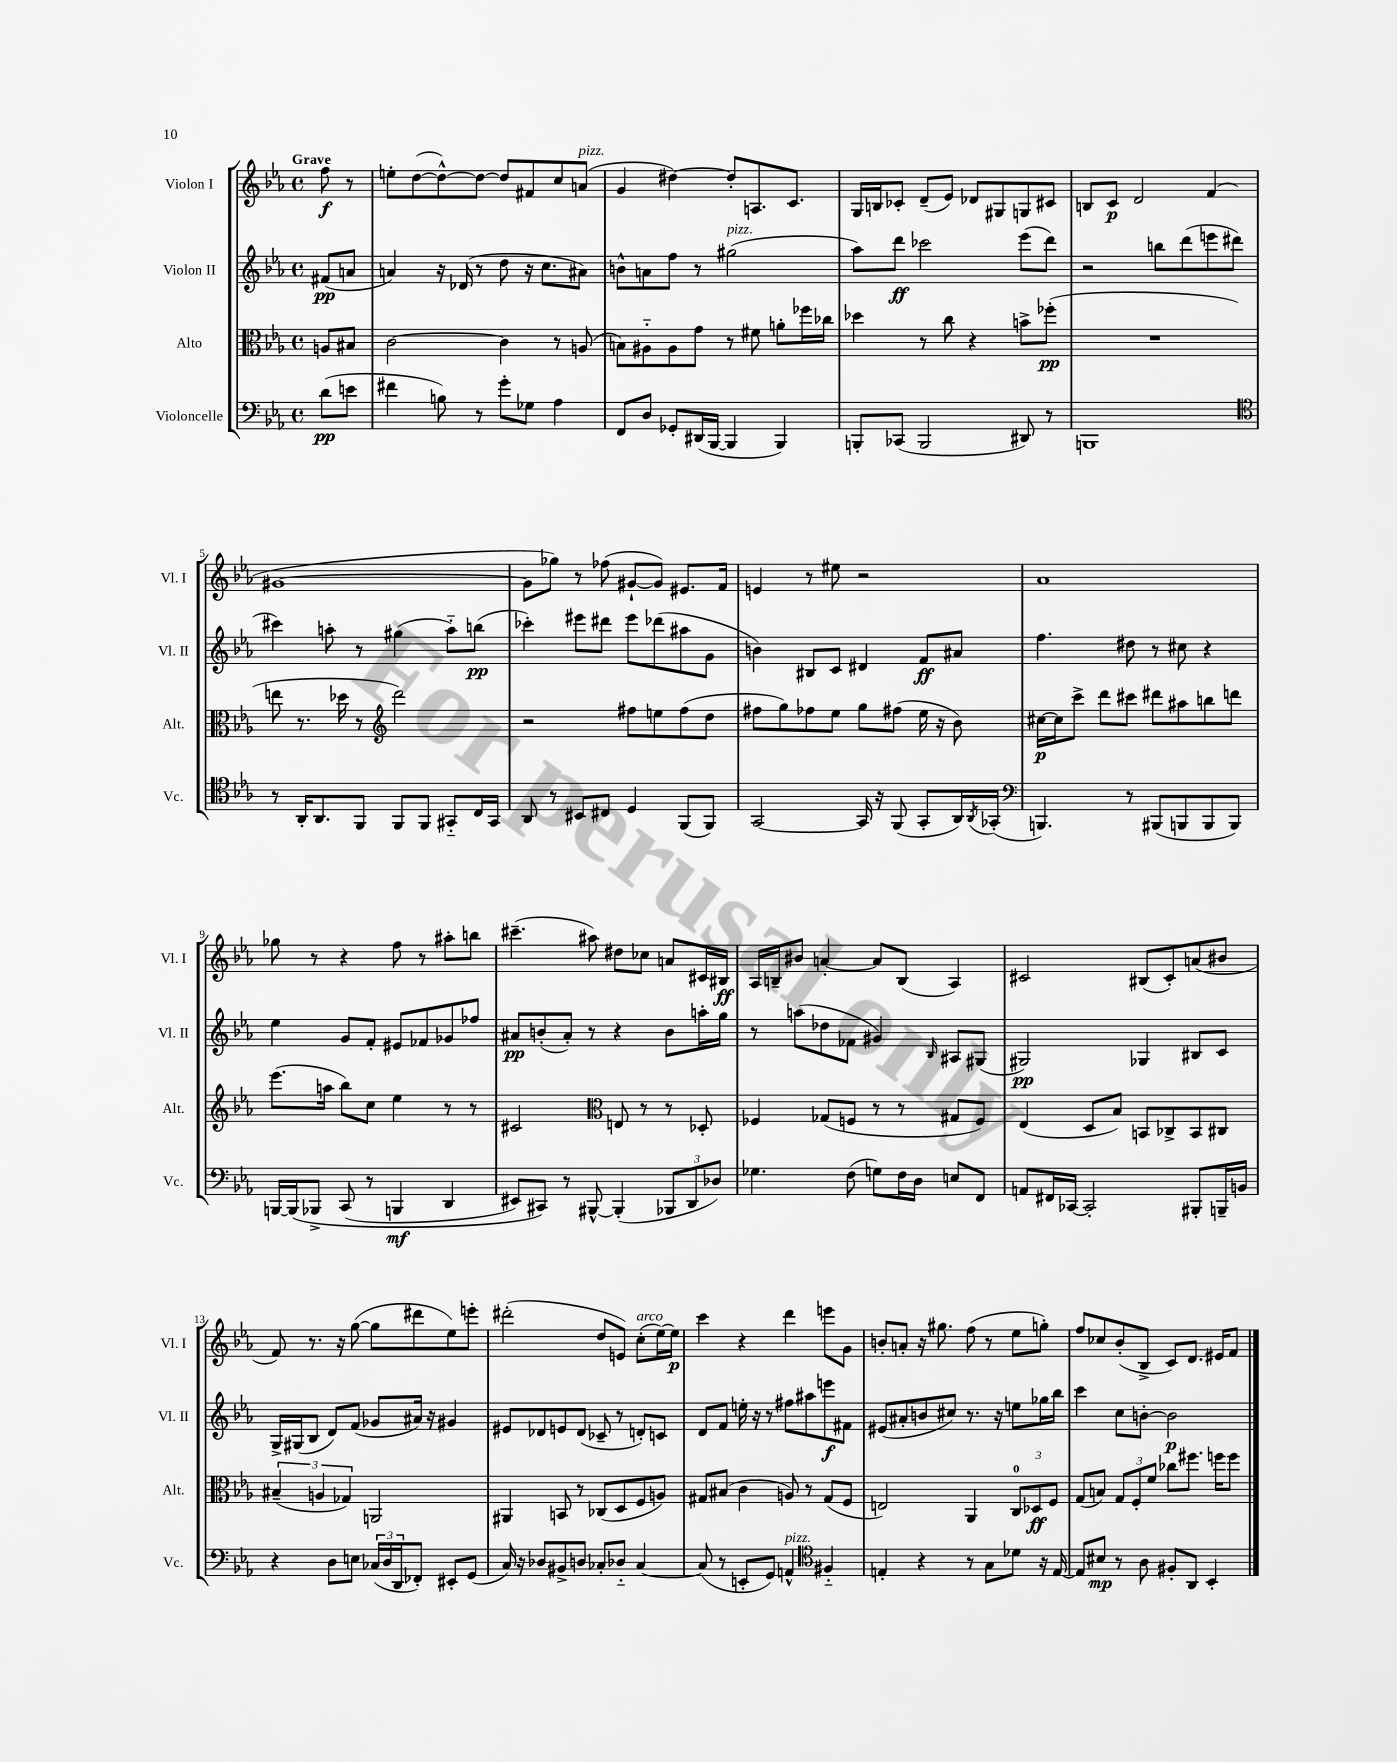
<<
\new StaffGroup <<
\new Staff = "s0" \with { instrumentName = "Violon I" shortInstrumentName = "Vl. I" } {
    \clef treble \key ees \major \defaultTimeSignature \time 4/4 \partial 4 \tempo "Grave"
    f''8\f r8 |
    e''8-. d''8~( d''8~-^) d''8~ d''8 fis'8 c''8 a'8^\markup { \italic "pizz." }( |
    g'4 dis''4~) dis''8-. a8. c'8. |
    g16 b16 ces'8-. d'8--( ees'8) des'8 gis8 g8 cis'8 |
    b8 c'8\p d'2 f'4( |
    gis'1~ |
    gis'8 ges''8) r8 fes''8( gis'8~-! gis'8) eis'8. f'16 |
    e'4 r8 eis''8 r2 |
    aes'1 |
    ges''8 r8 r4 f''8 r8 ais''8-. b''8 |
    cis'''4.--( ais''8) dis''8 ces''8 a'8 cis'16 bis16\ff |
    aes16 b16-- bis'8 a'4~-. a'8 b8( aes4) |
    cis'2 bis8( cis'8-.) a'8( bis'8 |
    f'8) r8. r16 g''8~( g''8 dis'''8 ees''8) e'''8-. |
    dis'''2-.( d''8 e'8) c''8-.^\markup { \italic "arco" }( ees''16~) ees''16\p |
    c'''4 r4 d'''4 e'''8 g'8 |
    b'8-. a'8-. r16 gis''8. f''8( r8 ees''8 g''8-.) |
    f''8 ces''8 bes'8-.( bes8-> c'8) d'8. eis'16 f'8 \bar "|." |
}
\new Staff = "s1" \with { instrumentName = "Violon II" shortInstrumentName = "Vl. II" } {
    \clef treble \key ees \major \defaultTimeSignature \time 4/4 \partial 4
    fis'8\pp( a'8 |
    a'4) r16 des'16( r8 d''8 r16 c''8. ais'8) |
    b'8-^ a'8 f''8 r8 gis''2^\markup { \italic "pizz." }( |
    aes''8) d'''8\ff ces'''2 ees'''8( d'''8) |
    r2 b''8 d'''8( e'''8 dis'''8 |
    cis'''4) a''8-. r8 gis''4( a''8-_) b''8\pp( |
    ces'''4-.) eis'''8 dis'''8 eis'''8 des'''8( ais''8 g'8 |
    b'4) bis8 c'8 dis'4 f'8\ff ais'8 |
    f''4. dis''8 r8 cis''8 r4 |
    ees''4 g'8 f'8-. eis'8 fes'8 ges'8 fes''8 |
    ais'8\pp b'8-.( ais'8-.) r8 r4 b'8 a''16-. g''16 |
    r8 a''8( des''8 fes'8 gis'4) \grace { bes16 } ais8 gis8( |
    gis2\pp) ges4 bis8 c'8 |
    g16-> gis16( bes8 d'8) f'8( ges'8 ais'16) r16 gis'4 |
    eis'8 des'8 e'8 des'8( ces'8-- r8 d'8-.) c'8 |
    d'8 f'8 e''16-. r16 r8 fis''8 ais''8 e'''8\f fis'8 |
    eis'8( ais'8-. b'8 cis''8) r8. r16 e''8 ges''16 bes''16 |
    c'''4 c''8 b'8~-. b'2\p \bar "|." |
}
\new Staff = "s2" \with { instrumentName = "Alto" shortInstrumentName = "Alt." } {
    \clef alto \key ees \major \defaultTimeSignature \time 4/4 \partial 4
    a8 bis8 |
    c'2~ c'4 r8 a8( |
    b8) ais8-_ ais8 g'8 r8 fis'8 a'8-. fes''16 ces''16 |
    des''4 r8 c''8 r4 b'8-> fes''8-.\pp( |
    R1 |
    e''8 r8. des''16 r8 \clef treble d'''2) |
    r2 fis''8 e''8 fis''8( d''8 |
    fis''8 g''8) fes''8 ees''8 g''8 fis''8( ees''16 r16 bes'8) |
    cis''16~\p cis''16 c'''8-> d'''8 cis'''8 dis'''8 ais''8 b''8 d'''8 |
    ees'''8.( a''16 bes''8) c''8 ees''4 r8 r8 |
    cis'2 \clef alto e8 r8 r8 des8-. |
    fes4 ges8( f8 r8 r8 gis8 f8) |
    ees4( d8 bes8) b,8 ces8-> b,8 cis8 |
    \tuplet 3/2 { bis4--( a4 ges4) } a,2 |
    ais,4 b,8 r8 ces8( d8 f8 a8) |
    gis8 bis8( c'4 a8) r8 gis8( f8 |
    e2) aes,4 \tuplet 3/2 { c8-0 des8\ff f8 } |
    g8( b8) \tuplet 3/2 { g8 f8-. f'8 } ces''8 fis''8. f''16 f''8 \bar "|." |
}
\new Staff = "s3" \with { instrumentName = "Violoncelle" shortInstrumentName = "Vc." } {
    \clef bass \key ees \major \defaultTimeSignature \time 4/4 \partial 4
    d'8\pp( e'8 |
    fis'4 b8) r8 g'8-. ges8 aes4 |
    f,8 d8 ges,8-. dis,16( bes,,16~ bes,,4 bes,,4) |
    b,,8-. ces,8( b,,2 dis,8) r8 |
    b,,1 |
    \clef tenor r8 aes,16-. aes,8. f,8 f,8 f,8 gis,8-_ c16 gis,16 |
    aes,8 r8 bis,8 cis8 d4 f,8( f,8) |
    g,2~ g,16 r16 f,8( g,8-. aes,16) \acciaccatura { aes,8 } ges,16-.( |
    \clef bass b,,4.) r8 bis,,8( b,,8 b,,8 b,,8) |
    b,,16~ b,,16\( bes,,8-> c,8( r8 b,,4\mf d,4 |
    eis,8) cis,8\) r8 bis,,8~-^ bis,,4-.( \tuplet 3/2 { bes,,8 d,8 des8) } |
    ges4. f8( g8) f16 d16 e8 f,8 |
    a,8 fis,16 ces,16~ ces,2-. bis,,8-. b,,16-- b,16 |
    r4 d8 e8 \tuplet 3/2 { ces16( d16 d,16 } fes,8-.) eis,8-. g,8( |
    c16) r16 des8 bis,8-> d8 ces8-. des8-_ ces4~ |
    ces8( r8 e,8-. g,8) a,4-^^\markup { \italic "pizz." } \clef tenor fis4-_ |
    e4-. r4 r8 g8 des'8 r16 e16~ |
    e8 bis8\mp r8 aes8 fis8-. aes,8 bes,4-. \bar "|." |
}
>>
>>
